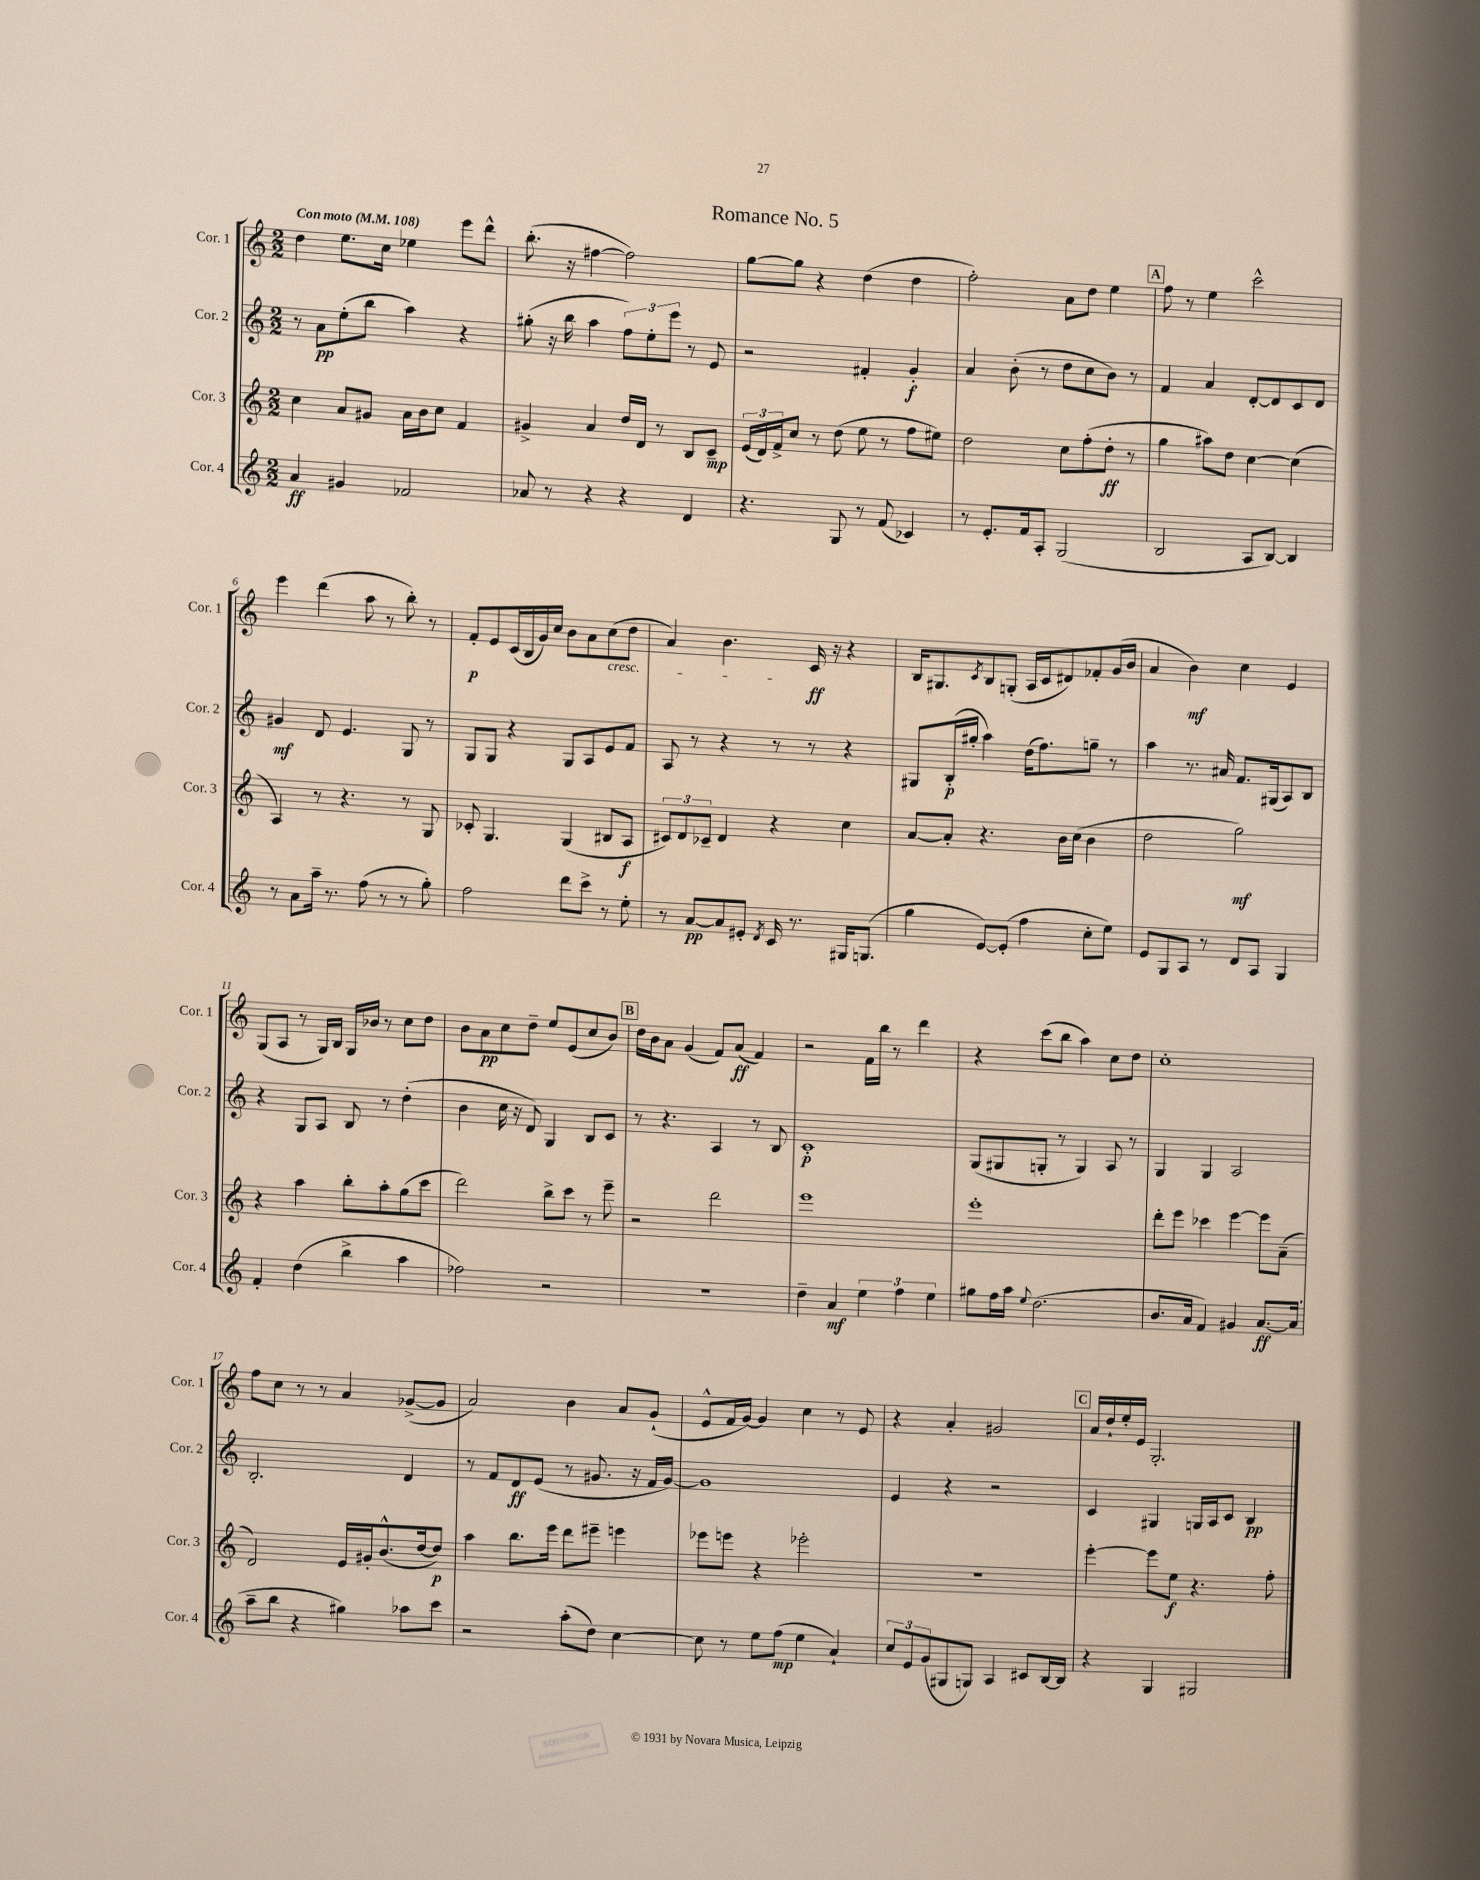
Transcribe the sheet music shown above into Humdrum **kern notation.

**kern	**kern	**kern	**kern
*staff4	*staff3	*staff2	*staff1
*clefG2	*clefG2	*clefG2	*clefG2
*k[]	*k[]	*k[]	*k[]
*M2/2	*M2/2	*M2/2	*M2/2
*MM108	*MM108	*MM108	*MM108
4a	4cc	8r	4dd
.	.	8a	.
4g#	8a	(8ee'	8.ee
.	8g#	8bb	.
.	.	.	16cc
2f-	16a	4aa)	4ee-
.	16b	.	.
.	8cc	.	.
.	4f	4r	8eee
.	.	.	8ddd^^
=	=	=	=
8a-	4g#^	(8gg#'	(8.bb'
8r	.	16r	.
.	.	16bb	16r
4r	4a	4aa	[4ff#
4r	16dd	12ff)	2ff#])
.	16d	.	.
.	.	12ee'	.
.	8r	.	.
.	.	12eee	.
4d	8B	8r	.
.	8c~	8e	.
=	=	=	=
4.r	(24e	2r	[8gg
.	24d)	.	.
.	24f^	.	.
.	8cc	.	8gg]
.	8r	.	4r
8G	(8dd	.	.
8r	8ee	4f#'	(4dd
(8f	8r	.	.
4c-)	8ff	4g'	4dd
.	8ee#)	.	.
=	=	=	=
8r	2dd	4a	2ff')
8.e'	.	.	.
.	.	(8b'	.
16f	.	.	.
8A'	.	8r	.
(2G	8cc	8dd	8a
.	(8ff'	8cc	8dd
.	8dd'	8b)	4ee
.	8r	8r	.
=	=	=	=
2B	4gg	4f	8ff
.	.	.	8r
.	8aa#)	4a	4ee
.	8dd	.	.
8A	[4cc	[8d'	2ccc^^
[8B)	.	8d]	.
4B]	(4cc]	8c	.
.	.	8d	.
=	=	=	=
8r	4A)	4g#	4eee
8a	.	.	.
16aa~	8r	8d	(4ddd
8.r	.	.	.
.	4.r	4.e	.
(8ff	.	.	8aa
8r	.	.	8r
8r	8r	8G	8bb')
8gg')	8G	8r	8r
=	=	=	=
2ff	8c-'	8G	8f'
.	4.G	8G	8e
.	.	4r	(16c
.	.	.	16B
.	.	.	16g)
.	.	.	16cc
8ddd	(4G	8G	8b
8ccc^	.	8A	8a
8r	8B#	8e	(8cc
8ee'	8A	8f	8dd
=	=	=	=
8r	12c#)	8A	4a)
.	12d	.	.
[8a	.	8r	.
.	12c-~	.	.
8a]	4d	4r	4.b
8e#'	.	.	.
8qd	.	.	.
16c	4r	8r	.
8.r	.	.	.
.	.	8r	16c
.	.	.	16r
16G#	4cc	4r	4r
(8.G	.	.	.
=	=	=	=
4gg	[8a	8G#	16B
.	.	.	8.G#
.	8a']	(16B'	.
.	.	16gg#'	.
.	.	.	8qc
[8e)	4.r	4aa)	8B
(8e']	.	.	(8G'
4ff	.	(16dd	16A
.	.	8.ff)	16c
.	16b	.	8d#)
.	(16cc	.	.
8cc'	4b	8gg~	8f-'
8ee)	.	8r	(16g
.	.	.	16b
=	=	=	=
8e	2dd	4aa	4a
8G	.	.	.
8A	.	8.r	4b)
8r	.	.	.
.	.	16a#	.
8d	2gg)	8.f	4cc
8A	.	.	.
.	.	(16G#	.
4G	.	8A)	4e
.	.	8B	.
=	=	=	=
4f'	4r	4r	(8G
.	.	.	8A
(4dd	4aa	8G	8r
.	.	8A	16G)
.	.	.	16B
4bb^	8bb'	8B	16G
.	.	.	16b-
.	8aa'	8r	8r
4aa	(8gg	(4dd'	8cc
.	8ccc	.	8dd
=	=	=	=
2ff-)	2ddd)	4b	8b
.	.	.	8a
.	.	16cc	8cc
.	.	16r	.
.	.	8d)	8dd~
2r	8bb^	4G	8ee
.	8ccc	.	(8e
.	8r	8B	8cc
.	8eee~	8c	8b)
=	=	=	=
1r	2r	8r	16dd
.	.	.	16b
.	.	4.r	8a
.	.	.	(4g
.	2ddd	4A	8f)
.	.	.	(8a
.	.	8r	4f)
.	.	8B	.
=	=	=	=
4dd~	1eee	1c'	2r
4a	.	.	.
6ee	.	.	16f
.	.	.	16bb
.	.	.	8r
6ff	.	.	.
.	.	.	4ddd
6ee	.	.	.
=	=	=	=
8gg#	1eee'	(8G	4r
16ff	.	8G#	.
16aa	.	.	.
8qqee	.	.	.
(2.dd	.	8G'	(8ccc
.	.	8r	8bb
.	.	4G)	4aa)
.	.	8A	8cc
.	.	8r	8dd
=	=	=	=
8.b	8ddd'	4G	1cc'
.	8eee	.	.
16a	.	.	.
4f)	4ccc-	4G	.
4g#	[4eee	2A	.
[8.a	8eee]	.	.
.	(8a~	.	.
(16a]	.	.	.
=	=	=	=
8aa~	2d)	2.B'	8ff
8bb	.	.	8cc
4r	.	.	8r
.	.	.	8r
4gg#)	16e	.	4a
.	16g#'	.	.
.	(8.b^^	.	.
8aa-	.	4d	([8g-^
.	[16dd	.	.
8ccc	8dd])	.	8g-]
=	=	=	=
2r	4aa	8r	2a)
.	.	8f	.
.	8.bb	8d	.
.	.	(8e	.
.	16eee	.	.
(8aa'	8ddd	8r	4b
8dd)	8eee#~	8.g#	.
[4cc	4eee	.	8a
.	.	16r	.
.	.	16f	(8g`
.	.	[16g#)	.
=	=	=	=
8cc]	8eee-	1g#]	8e^^
8r	8eee	.	16f
.	.	.	[16g)
8ee	4r	.	4g]
(8ff	.	.	.
4ee	2eee-'	.	4cc
4a`)	.	.	8r
.	.	.	8e
=	=	=	=
12cc	1r	4e	4r
12e	.	.	.
(12g	.	.	.
8G#	.	4r	4a'
8G)	.	.	.
4A	.	2r	2g#
8c#	.	.	.
[16B	.	.	.
16B]	.	.	.
=	=	=	=
4r	[4eee'	4c	16a
.	.	.	16dd`
.	.	.	16ee'
.	.	.	16e
4G	8eee]	4G#	2.G'
.	8ee	.	.
2G#	4.r	16G	.
.	.	16A	.
.	.	8c	.
.	.	4B	.
.	8ff'	.	.
==	==	==	==
*-	*-	*-	*-
